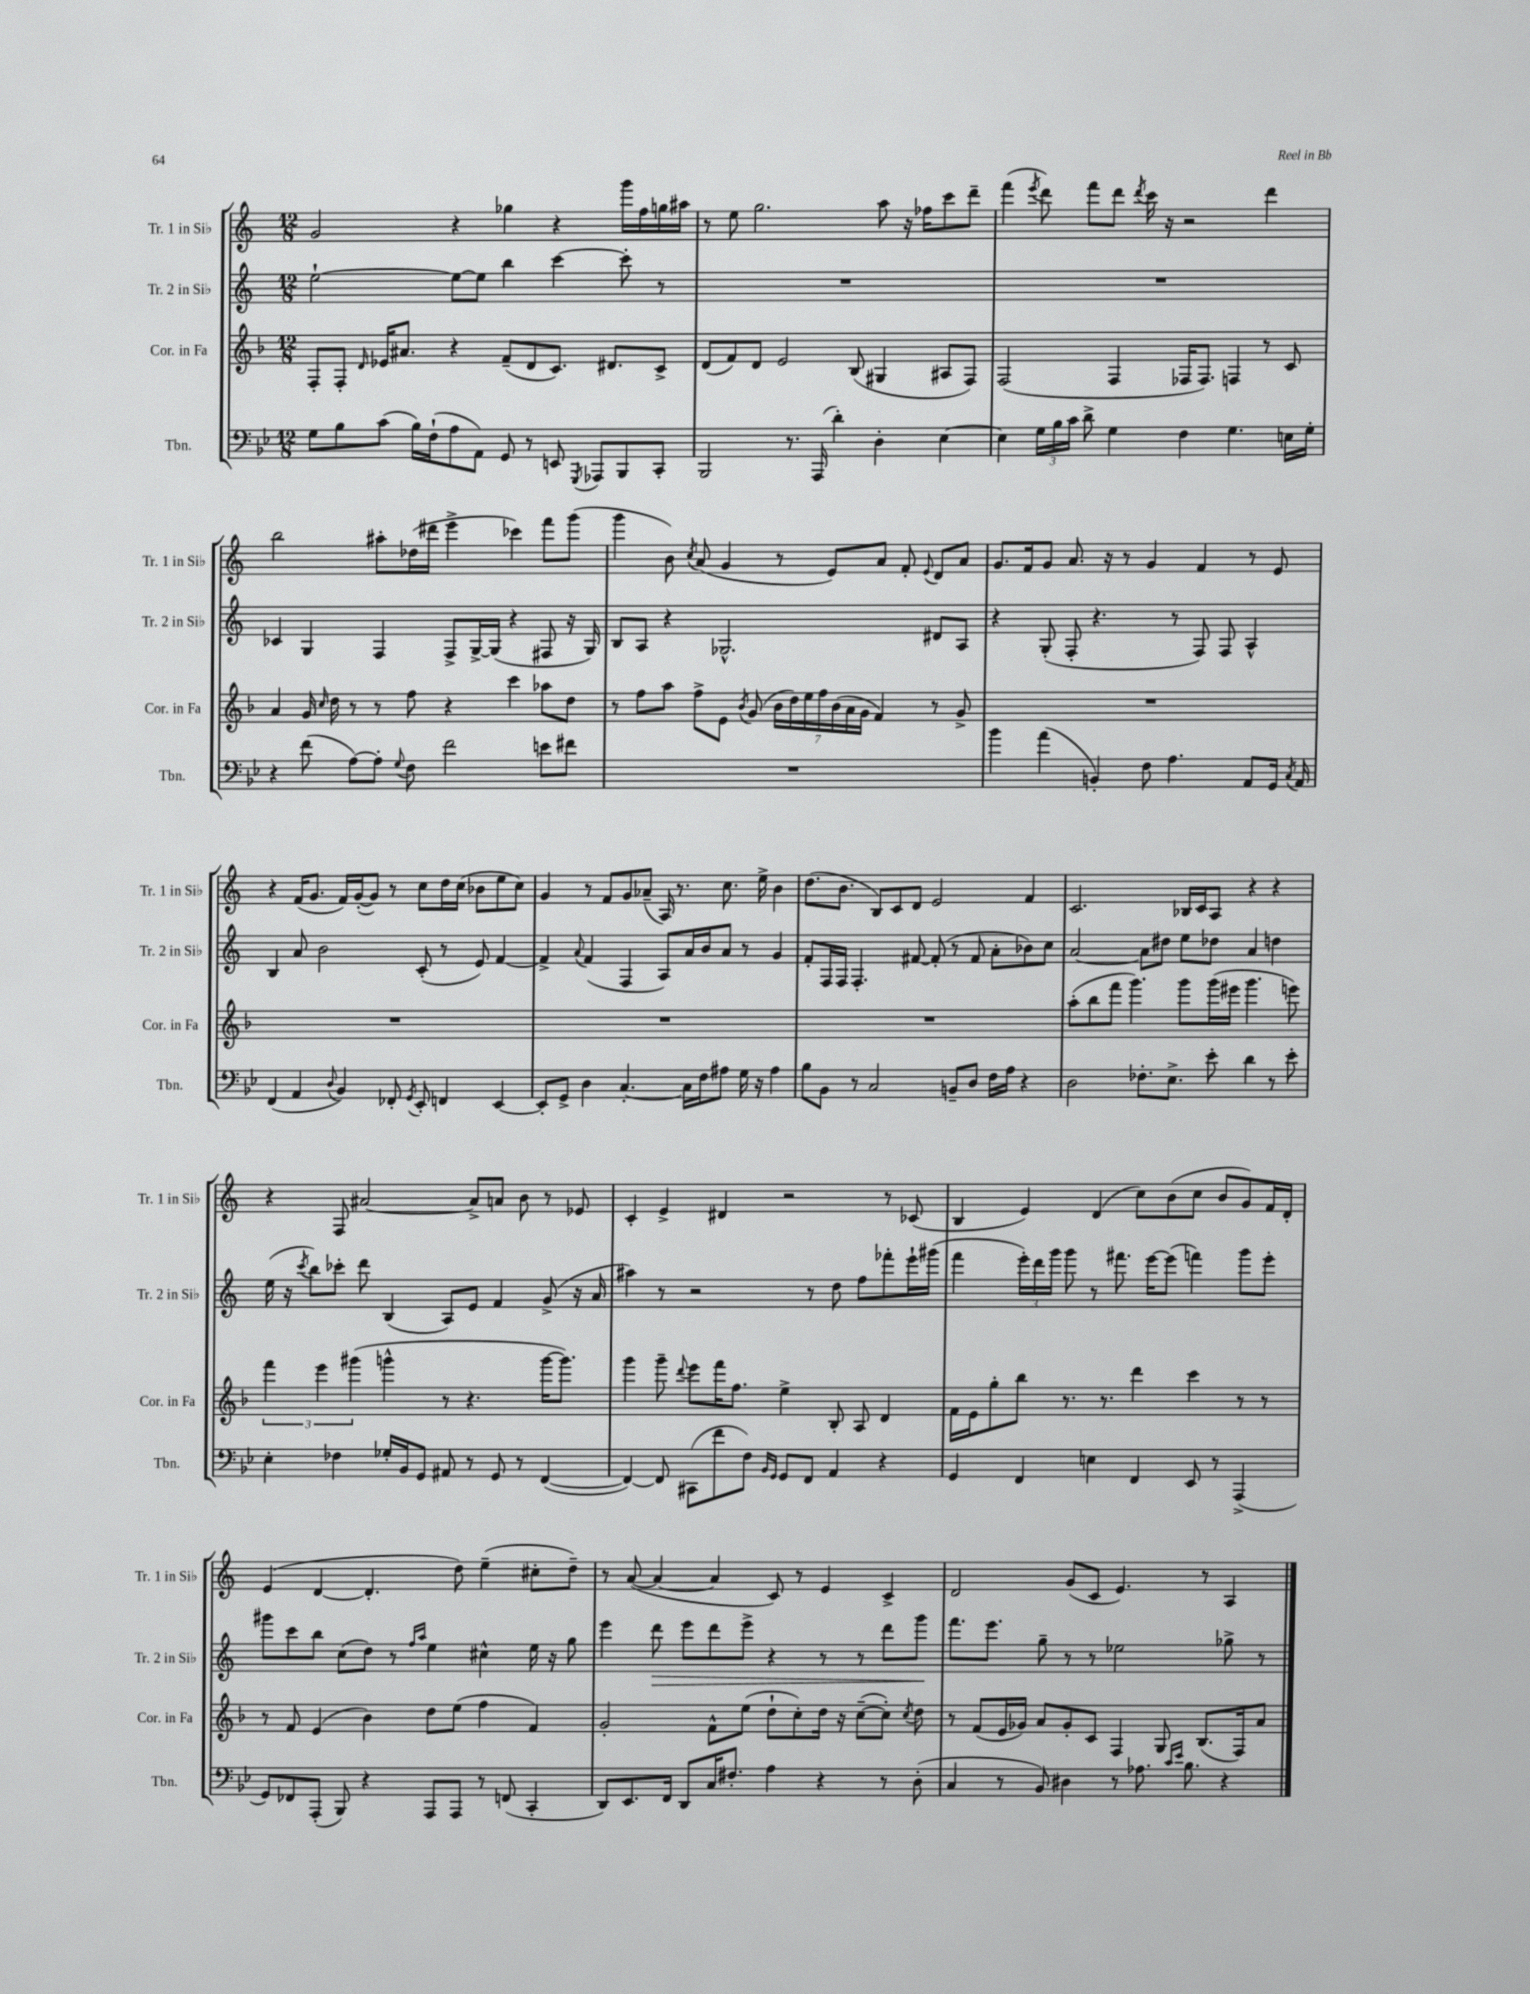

**kern	**kern	**kern	**kern
*staff4	*staff3	*staff2	*staff1
*clefF4	*clefG2	*clefG2	*clefG2
*k[b-e-]	*k[b-]	*k[]	*k[]
*M12/8	*M12/8	*M12/8	*M12/8
8G	8F'	[2ee`	2g
8B-	8F'	.	.
.	16qqd	.	.
(8c	16e-	.	.
.	8.a#	.	.
16B-)	.	.	.
(16F`	.	.	.
8A	4r	8ee_	4r
8AA)	.	8ee]	.
8GG	(8f~	4bb	4gg-
8r	8d	.	.
8EE	8.c)	[4ccc	4r
8qGGG	.	.	.
8AAA-	.	.	.
.	8.d#	.	.
8BBB-	.	8ccc']	16ggg
.	.	.	16ff
8CC'	8c^	8r	16gg
.	.	.	16aa#
=	=	=	=
2BBB-	(8d	1.r	8r
.	8f)	.	8ee
.	8d	.	2.gg
.	2e	.	.
8.r	.	.	.
(16AAA	.	.	.
4d')	.	.	.
.	(8B-	.	.
4D'	4G#	.	8aa
.	.	.	16r
.	.	.	16ff-
[4E-	8A#	.	8ccc
.	8F)	.	8ddd~
=	=	=	=
4E-]	(2F	1.r	(4fff
.	.	.	8qeee
24G	.	.	8ddd)
24B-	.	.	.
24c	.	.	.
8d^	.	.	8fff
4G	4F	.	8ddd
.	.	.	8qddd
.	.	.	16ccc
.	.	.	16r
4F	16F-	.	2r
.	8.F-)	.	.
4.G	4F	.	.
.	8r	.	4ddd
16E	8c	.	.
16G'	.	.	.
=	=	=	=
4r	4a	4c-	2bb
(8f	16g	4G	.
.	16qqcc	.	.
.	16dd	.	.
[8A)	8r	.	.
8A']	8r	4F	8aa#'
8qqG	.	.	.
8F	8ff	.	(16dd-
.	.	.	16ddd#
2f	4r	8F^	4eee^
.	.	[16G^	.
.	.	(16G]	.
.	4ccc	4r	4ccc-)
8e	8aa-	8F#	8fff
8f#	8dd	16r	(8ggg
.	.	16G)	.
=	=	=	=
1.r	8r	8B	4ggg
.	8ff	8A	.
.	8aa	4r	8b)
.	.	.	8qcc
.	8ff^	.	(8a
.	8e	2.G-^^	4g
.	8qb-	.	.
.	(8g	.	.
.	28b-	.	8r
.	28dd)	.	.
.	28ee	.	.
.	28ff	.	.
.	.	.	8e)
.	(28b-	.	.
.	28a	.	.
.	28g	.	.
.	4f)	.	8a
.	.	.	8f'
.	.	.	8qqe
.	8r	8d#	8d
.	8g^	8A	8a
=	=	=	=
4b-	1.r	4r	8.g
.	.	.	16f
(4a	.	(8G'	8g
.	.	8F'	8.a
4BB')	.	4.r	.
.	.	.	16r
.	.	.	8r
8F	.	.	4g
4.A	.	8r	.
.	.	8F)	4f
.	.	8F	.
8AA	.	4A^^	8r
16GG	.	.	8e
8qC	.	.	.
16AA	.	.	.
=	=	=	=
(4FF	1.r	4B	4r
4AA	.	8a	(16f
.	.	.	8.g
.	.	2b	.
8qqD	.	.	.
4BB-)	.	.	16f)
.	.	.	([16g'
.	.	.	8g])
8FF-'	.	.	8r
8qGG	.	.	.
8EE-'	.	(8c'	8cc
4FF	.	8r	16dd
.	.	.	(16cc
.	.	8e)	8b-
[4EE-	.	[4f	8ee
.	.	.	8cc)
=	=	=	=
8EE-']	1.r	4f^]	4g
8GG^	.	.	.
.	.	8qqa	.
4D	.	(4f	8r
.	.	.	8f
[4.C'	.	4F	8g
.	.	.	(8a-~
.	.	8A)	16A)
.	.	.	8.r
16C]	.	16a	.
16F	.	16b	.
8A#	.	8a	8.cc
16G	.	8r	.
16r	.	.	16ee^
4A#	.	4g	4b
=	=	=	=
8B-	1.r	8f'	(8.dd
8BB-	.	16F	.
.	.	16F	8.b
8r	.	4.F'	.
2C	.	.	8B)
.	.	.	8c
.	.	[8f#	8d
.	.	(8f#']	2e
8BB~	.	8r	.
8D	.	8f#	.
16F	.	8a'	.
16A	.	.	.
4r	.	8b-)	4f
.	.	8cc	.
=	=	=	=
2D	(8aa'	[2a	2.c
.	8bb-	.	.
.	8fff	.	.
.	4.ggg)	.	.
8.F-'	.	8a]	.
.	.	8dd#	.
8.E-^	.	.	.
.	8ggg	8ee	16B-
.	.	.	16c
8e-'	(16ggg	8dd-	8A
.	16eee#	.	.
4d	4.ggg	4a	4r
8r	.	4dd	4r
8e-'	8eee)	.	.
=	=	=	=
4E-'	6fff	(16ee	4r
.	.	16r	.
.	.	8qccc	.
.	.	8bb)	.
.	6eee	.	.
4F-	.	8ccc-'	8F
.	(6ggg#	.	.
.	.	8ddd	[2a#
16G-'	4ggg^^	(4B	.
16BB-	.	.	.
8GG	.	.	.
8AA#	8r	8A)	.
8r	4.r	8e	8a#^]
8GG	.	4f	8a
8r	.	.	8b
([4FF	[16ggg	(8g^	8r
.	8.ggg])	.	.
.	.	16r	8e-
.	.	16a	.
=	=	=	=
4FF_)	4ggg	4aa#)	4c'
8FF]	8ggg~	8r	4e^
.	8qqddd	.	.
(8CC#	8eee	2r	.
8f	16fff	.	4d#
.	8.ff	.	.
8F)	.	.	.
16qqBB-	.	.	.
16qqGG	.	.	.
8GG	4ee^	.	2r
8FF	.	8r	.
4AA	8B-'	8dd	.
.	8A	8ff	.
4r	4d	8fff-'	8r
.	.	16eee`	(8c-
.	.	(16ggg#	.
=	=	=	=
4GG	16f	4fff	4B
.	16e	.	.
.	8gg'	.	.
4FF	8bb-	24eee')	4e)
.	.	24ddd	.
.	.	24ggg	.
.	8.r	8ggg	.
4E	.	8r	(4d
.	8.r	.	.
.	.	8.fff#	.
4FF	4ddd	.	8cc)
.	.	[16eee	.
.	.	(8eee]	(8b
8EE-	4ccc	4fff)	8cc
8r	.	.	8b
(4AAA^	8r	8ggg	8g)
.	8r	8eee'	16f
.	.	.	16d'
=	=	=	=
8GG)	8r	8ggg#	(4e
8FF-	8f	8ccc	.
(8AAA'	(4e	8bb	[4d
8BBB-)	.	(8cc	.
4r	4b-)	8dd)	4.d']
.	.	8r	.
.	.	16qqff	.
.	.	16qqaa	.
8AAA	8dd	4ee	.
8AAA	(8ee	.	8dd)
8r	4ff	4cc#^^	(4ee~
(8FF	.	.	.
4CC'	4f)	16ee	8cc#'
.	.	16r	.
.	.	8gg	8dd~)
=	=	=	=
8DD)	2g'	4eee	8r
8.EE-	.	.	([8a
.	.	8ddd	4a_
16FF	.	.	.
8DD	.	8eee	.
16C	8f^^	8ddd	4a]
8.F#'	.	.	.
.	(8ee	8eee^	.
4A	8dd`	4r	8c)
.	8cc')	.	8r
4r	16dd	8r	4e
.	16r	.	.
.	([8cc~	8r	.
8r	8cc'])	8ddd	4c^
.	8qcc	.	.
(8D'	8dd	8ggg	.
=	=	=	=
4C	8r	8.fff	2d
.	(8f	.	.
.	.	8.eee	.
8r	16e	.	.
.	16g-)	.	.
8BB-)	8a	8gg~	.
4D#	8g-'	8r	(8g
.	8c	8r	8c
8r	4F	2ee-	4.e)
8.A-	.	.	.
.	8G	.	.
16qqc	.	.	.
16qqe-	.	.	.
8.B-	.	.	.
.	(8.B-	.	8r
4r	.	8gg-^	4A
.	16F)	.	.
.	8a	8r	.
==	==	==	==
*-	*-	*-	*-
